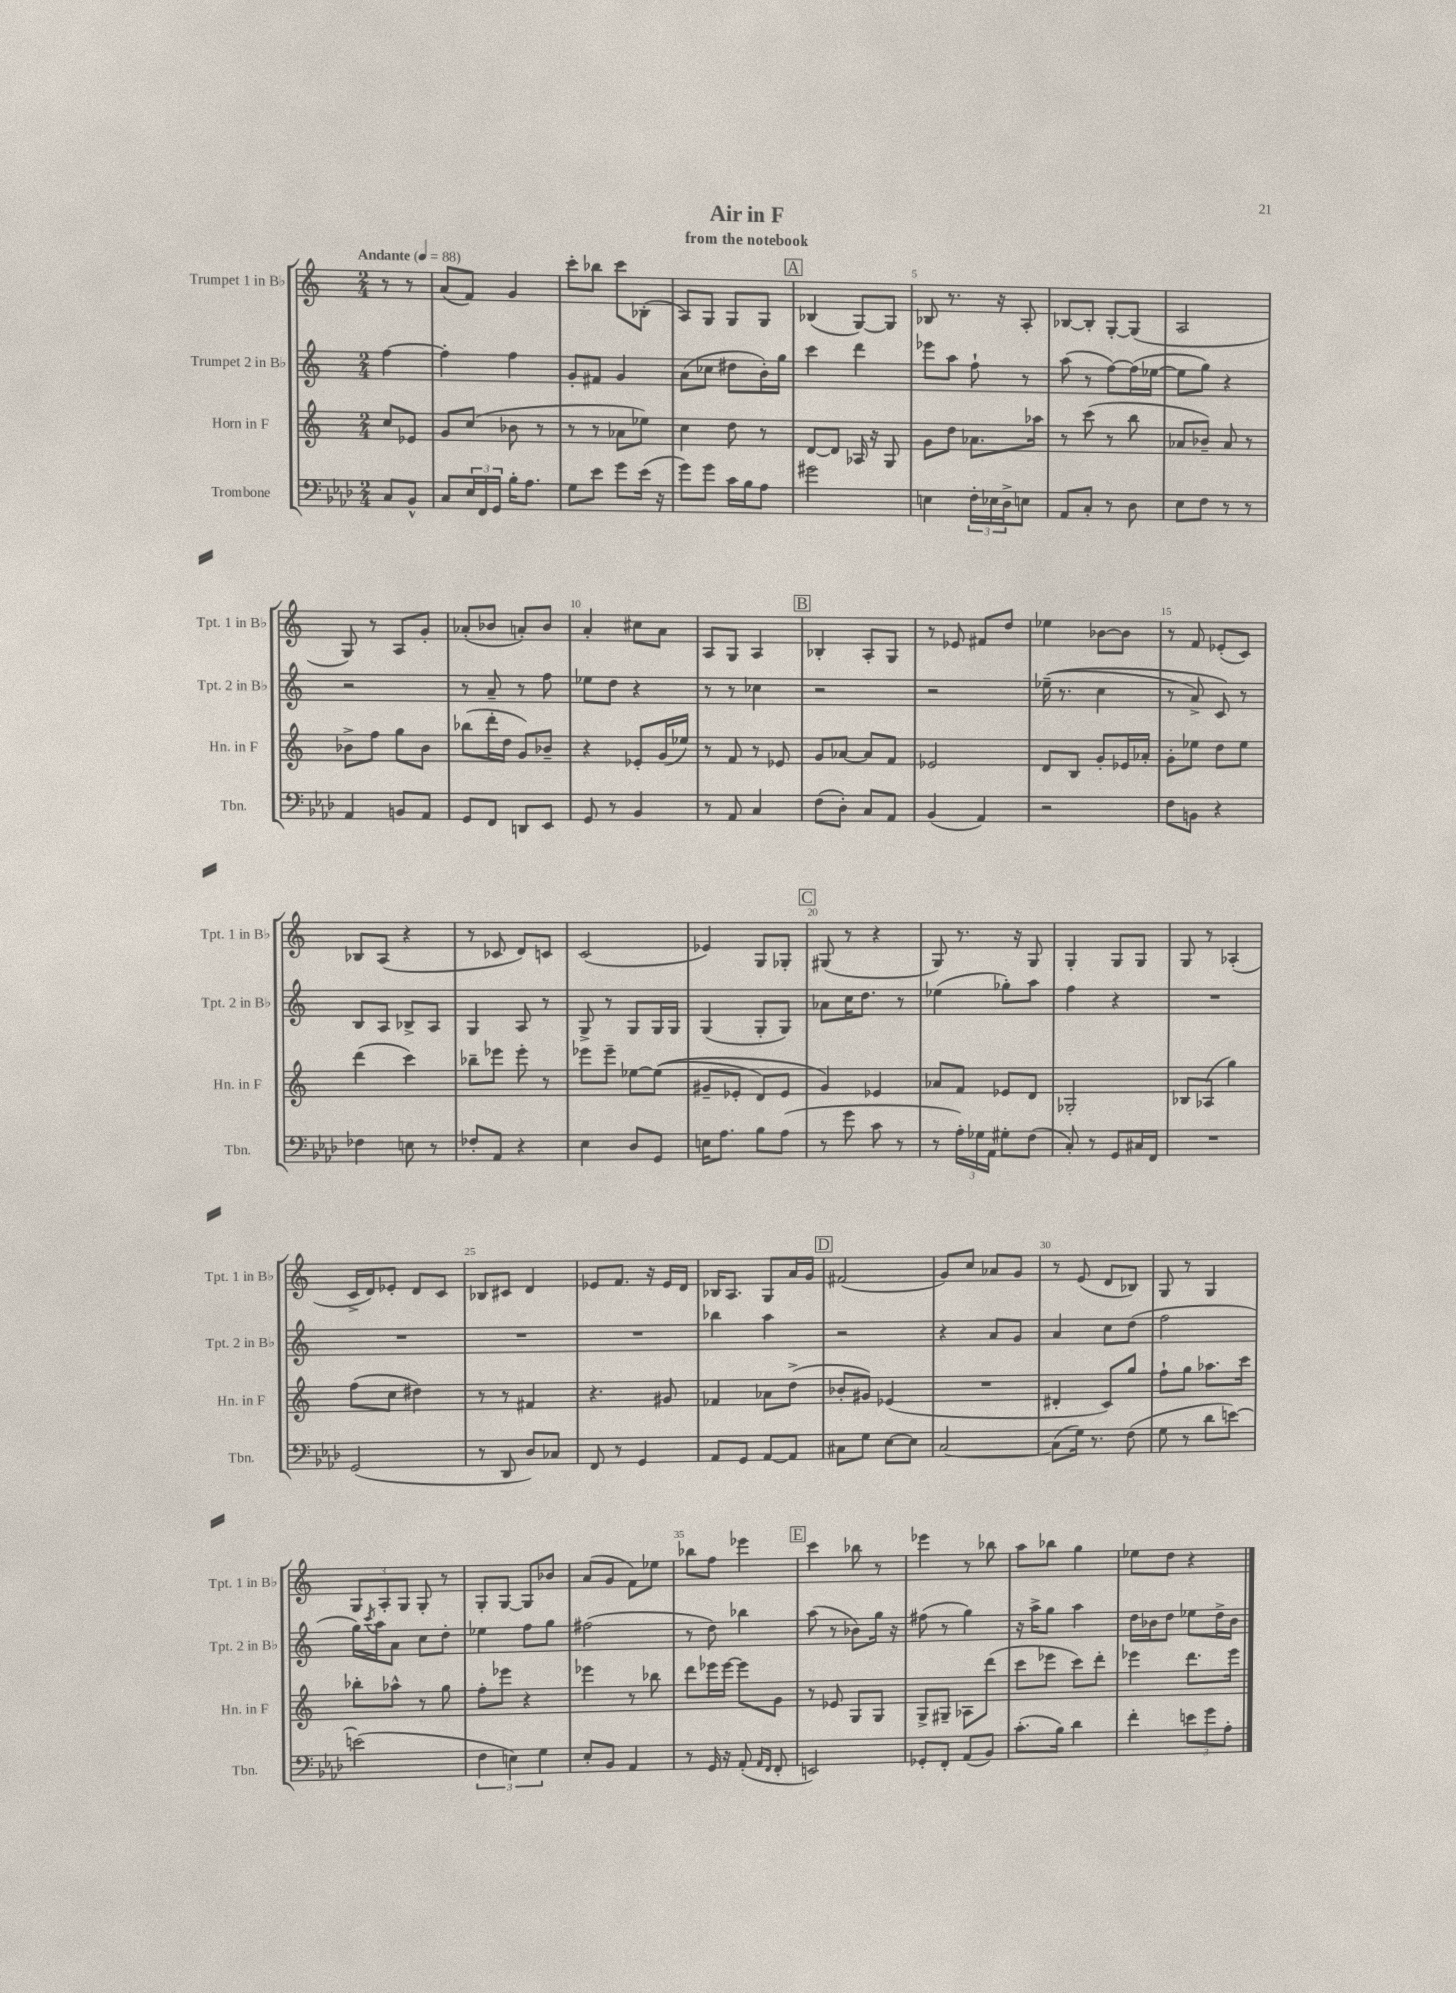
\header { title = "Air in F" subtitle = "from the notebook" }
<<
\new StaffGroup <<
\new Staff = "s0" \with { instrumentName = "Trumpet 1 in Bb" shortInstrumentName = "Tpt. 1 in Bb" } {
    \clef treble \key c \major \numericTimeSignature \time 2/4 \partial 4 \tempo "Andante" 4 = 88
    r8 r8 |
    a'8( f'8) g'4 |
    c'''8-. bes''8 c'''8 bes8-.( |
    a8) g8 g8 g8 |
    \mark \markup { \box "A" } bes4( g8~) g8 |
    bes8 r8. r16 a8-. |
    bes8~ bes8-. g8~-. g8( |
    a2 |
    g8) r8 a8 g'8-. |
    aes'8-.( bes'8 a'8-.) bes'8 |
    a'4-. cis''8 a'8 |
    a8 g8 a4 |
    \mark \markup { \box "B" } bes4-. a8-. g8 |
    r8 ees'8 fis'8 d''8 |
    ees''4 bes'8~ bes'8 |
    r8 f'8 ees'8-.( c'8) |
    bes8 a8( r4 |
    r8 ces'8 d'8) c'8 |
    c'2( |
    ees'4) g8 ges8-. |
    \mark \markup { \box "C" } gis8( r8 r4 |
    g8) r8. r16 g8 |
    g4-. g8 g8 |
    g8 r8 aes4-.( |
    c'16-> d'16) ees'8-. d'8 c'8 |
    bes8 cis'8 d'4 |
    ees'8 f'8. r16 ees'16 d'16 |
    bes16 a8. g8 a'16 g'16 |
    \mark \markup { \box "D" } fis'2( |
    g'8) c''8 aes'8 g'8 |
    r8 e'8( d'8 bes8) |
    g8 r8 g4 |
    \tuplet 3/2 { g8 a8-. g8 } g8-. r8 |
    g8-. g8~ g8 bes'8 |
    a'8( g'8 f'8) ees''8 |
    bes''8 f''8 ees'''4 |
    \mark \markup { \box "E" } c'''4 bes''8 r8 |
    ees'''4 r8 bes''8 |
    a''8 bes''8 g''4 |
    ees''8 d''8 r4 \bar "|." |
}
\new Staff = "s1" \with { instrumentName = "Trumpet 2 in Bb" shortInstrumentName = "Tpt. 2 in Bb" } {
    \clef treble \key c \major \numericTimeSignature \time 2/4 \partial 4
    f''4~ |
    f''4-. f''4 |
    g'8-. fis'8 g'4 |
    a'8( ces''8 dis''8 b'16-.) g''16 |
    \mark \markup { \box "A" } c'''4 d'''4 |
    ees'''8 a''8 f''8-! r8 |
    a''8( r8 f''8~) f''16( ees''16~ |
    ees''8 g''8) r4 |
    r2 |
    r8 a'8-- r8 f''8 |
    ees''8 d''8 r4 |
    r8 r8 ces''4 |
    \mark \markup { \box "B" } r2 |
    r2 |
    ees''16--(\( r8. c''4 |
    r8 a'8->) c'8\) r8 |
    b8 a8 bes8-> a8 |
    g4 a8 r8 |
    g8-> r8 g8 g16 g16 |
    g4( g8-. g8) |
    \mark \markup { \box "C" } aes'8 c''16 d''8. r8 |
    ees''4( ges''8-.) a''8 |
    f''4 r4 |
    R2 |
    R2 |
    R2 |
    R2 |
    bes''4 a''4 |
    \mark \markup { \box "D" } r2 |
    r4 a'8 g'8 |
    a'4 c''8 d''8( |
    f''2 |
    g''16) \acciaccatura { c'''8 } a''16 a'8 c''8 d''8-. |
    ees''4 f''8 g''8 |
    fis''2( |
    r8 d''8) bes''4 |
    \mark \markup { \box "E" } a''8( r8 bes'8) g''16 r16 |
    fis''8( r8 g''4) |
    r16 a''16-> g''8 a''4 |
    d''16 bes'16 d''8 ees''8 d''16-> bes'16 \bar "|." |
}
\new Staff = "s2" \with { instrumentName = "Horn in F" shortInstrumentName = "Hn. in F" } {
    \clef treble \key c \major \numericTimeSignature \time 2/4 \partial 4
    c''8 ees'8 |
    g'8 c''8( bes'8 r8 |
    r8 r8 aes'8 ees''8) |
    c''4 d''8 r8 |
    \mark \markup { \box "A" } d'8~ d'8 aes16 r16 g8 |
    g'8 d''8 aes'8. aes''16 |
    r8 c'''8( r8 b''8 |
    aes'8 bes'8--) aes'8 r8 |
    bes'8-> f''8 g''8 bes'8 |
    bes''8( d'''16-. d''16 g'8) bes'8-- |
    r4 ees'8-. g'16( ees''16) |
    r8 f'8 r8 ees'8 |
    \mark \markup { \box "B" } g'8 aes'8~ aes'8 f'8 |
    ees'2 |
    d'8 b8 g'8-. ees'16 aes'16-. |
    g'8-. ees''8 d''8 ees''8 |
    d'''4( c'''4) |
    bes''8-- ees'''8 ees'''8-. r8 |
    ees'''8 ees'''8-- ees''8~ ees''8(\( |
    gis'8-- ees'8-. d'8) ees'8 |
    \mark \markup { \box "C" } g'4\) ees'4 |
    aes'8 f'8 ees'8 d'8 |
    ges2-. |
    bes8 aes8( g''4) |
    f''8( c''8 dis''4) |
    r8 r8 fis'4 |
    r4. gis'8 |
    fes'4 aes'8 d''8->( |
    \mark \markup { \box "D" } bes'8-. gis'8) ees'4( |
    R2 |
    dis'4-. c'8) g''8 |
    f''8-! g''8 aes''8. c'''16 |
    bes''8-. aes''8-^ r8 g''8 |
    f''8-. ees'''8 r4 |
    ees'''4 r8 bes''8 |
    d'''8 ees'''16 ees'''16~ ees'''8 g'8 |
    \mark \markup { \box "E" } r8 ees'8 g8 g8 |
    g8-> gis8-- aes8 d'''8( |
    c'''8 ees'''8 c'''8) d'''8-. |
    ees'''4 d'''8. ees'''16 \bar "|." |
}
\new Staff = "s3" \with { instrumentName = "Trombone" shortInstrumentName = "Tbn." } {
    \clef bass \key aes \major \numericTimeSignature \time 2/4 \partial 4
    c8 bes,8-^ |
    c8 \tuplet 3/2 { ees16 f,16 g,16 } bes16-. aes8. |
    g8 ees'8 g'8 ees'16( r16 |
    g'8) g'8 c'16 bes16 aes8 |
    \mark \markup { \box "A" } gis'2 |
    e4 \tuplet 3/2 { f16-. ees16 des16-> } e8 |
    aes,8 c8-. r8 des8 |
    ees8 f8 r8 r8 |
    aes,4 b,8 aes,8 |
    g,8 f,8 d,8 ees,8 |
    g,8 r8 bes,4 |
    r8 aes,8 c4 |
    \mark \markup { \box "B" } f8( des8-.) c8 aes,8 |
    bes,4( aes,4) |
    r2 |
    f8 b,8 r4 |
    fes4 e8 r8 |
    fes8-. aes,8 r4 |
    ees4 des8 g,8 |
    e16 aes8. bes8 aes8( |
    \mark \markup { \box "C" } r8 g'8 c'8 r8 |
    r8 \tuplet 3/2 { aes16-.) ges16 aes,16 } gis8-. f8( |
    c8-.) r8 g,8 cis16 f,16 |
    R2 |
    g,2( |
    r8 des,8 des8) ces8 |
    f,8 r8 g,4 |
    aes,8 g,8 aes,8~ aes,8 |
    \mark \markup { \box "D" } cis8 g8 ees8~ ees8 |
    c2~ |
    c8( g16) r8. f8( |
    g8 r8 des'8 e'8~) |
    e'2( |
    \tuplet 3/2 { f4 e4) g4 } |
    ees8-. bes,8 aes,4 |
    r8 g,16 r16 aes,8-.( \grace { aes,16 f,16 } f,8-. |
    \mark \markup { \box "E" } e,2) |
    ges,8-. f,8-. aes,8( bes,8) |
    c'8.-.( bes16) des'4 |
    f'4-. \tuplet 3/2 { e'8 g'8 aes8-. } \bar "|." |
}
>>
>>
\layout { \context { \Score \override BarNumber.break-visibility = ##(#f #t #t) barNumberVisibility = #(every-nth-bar-number-visible 5) } }
